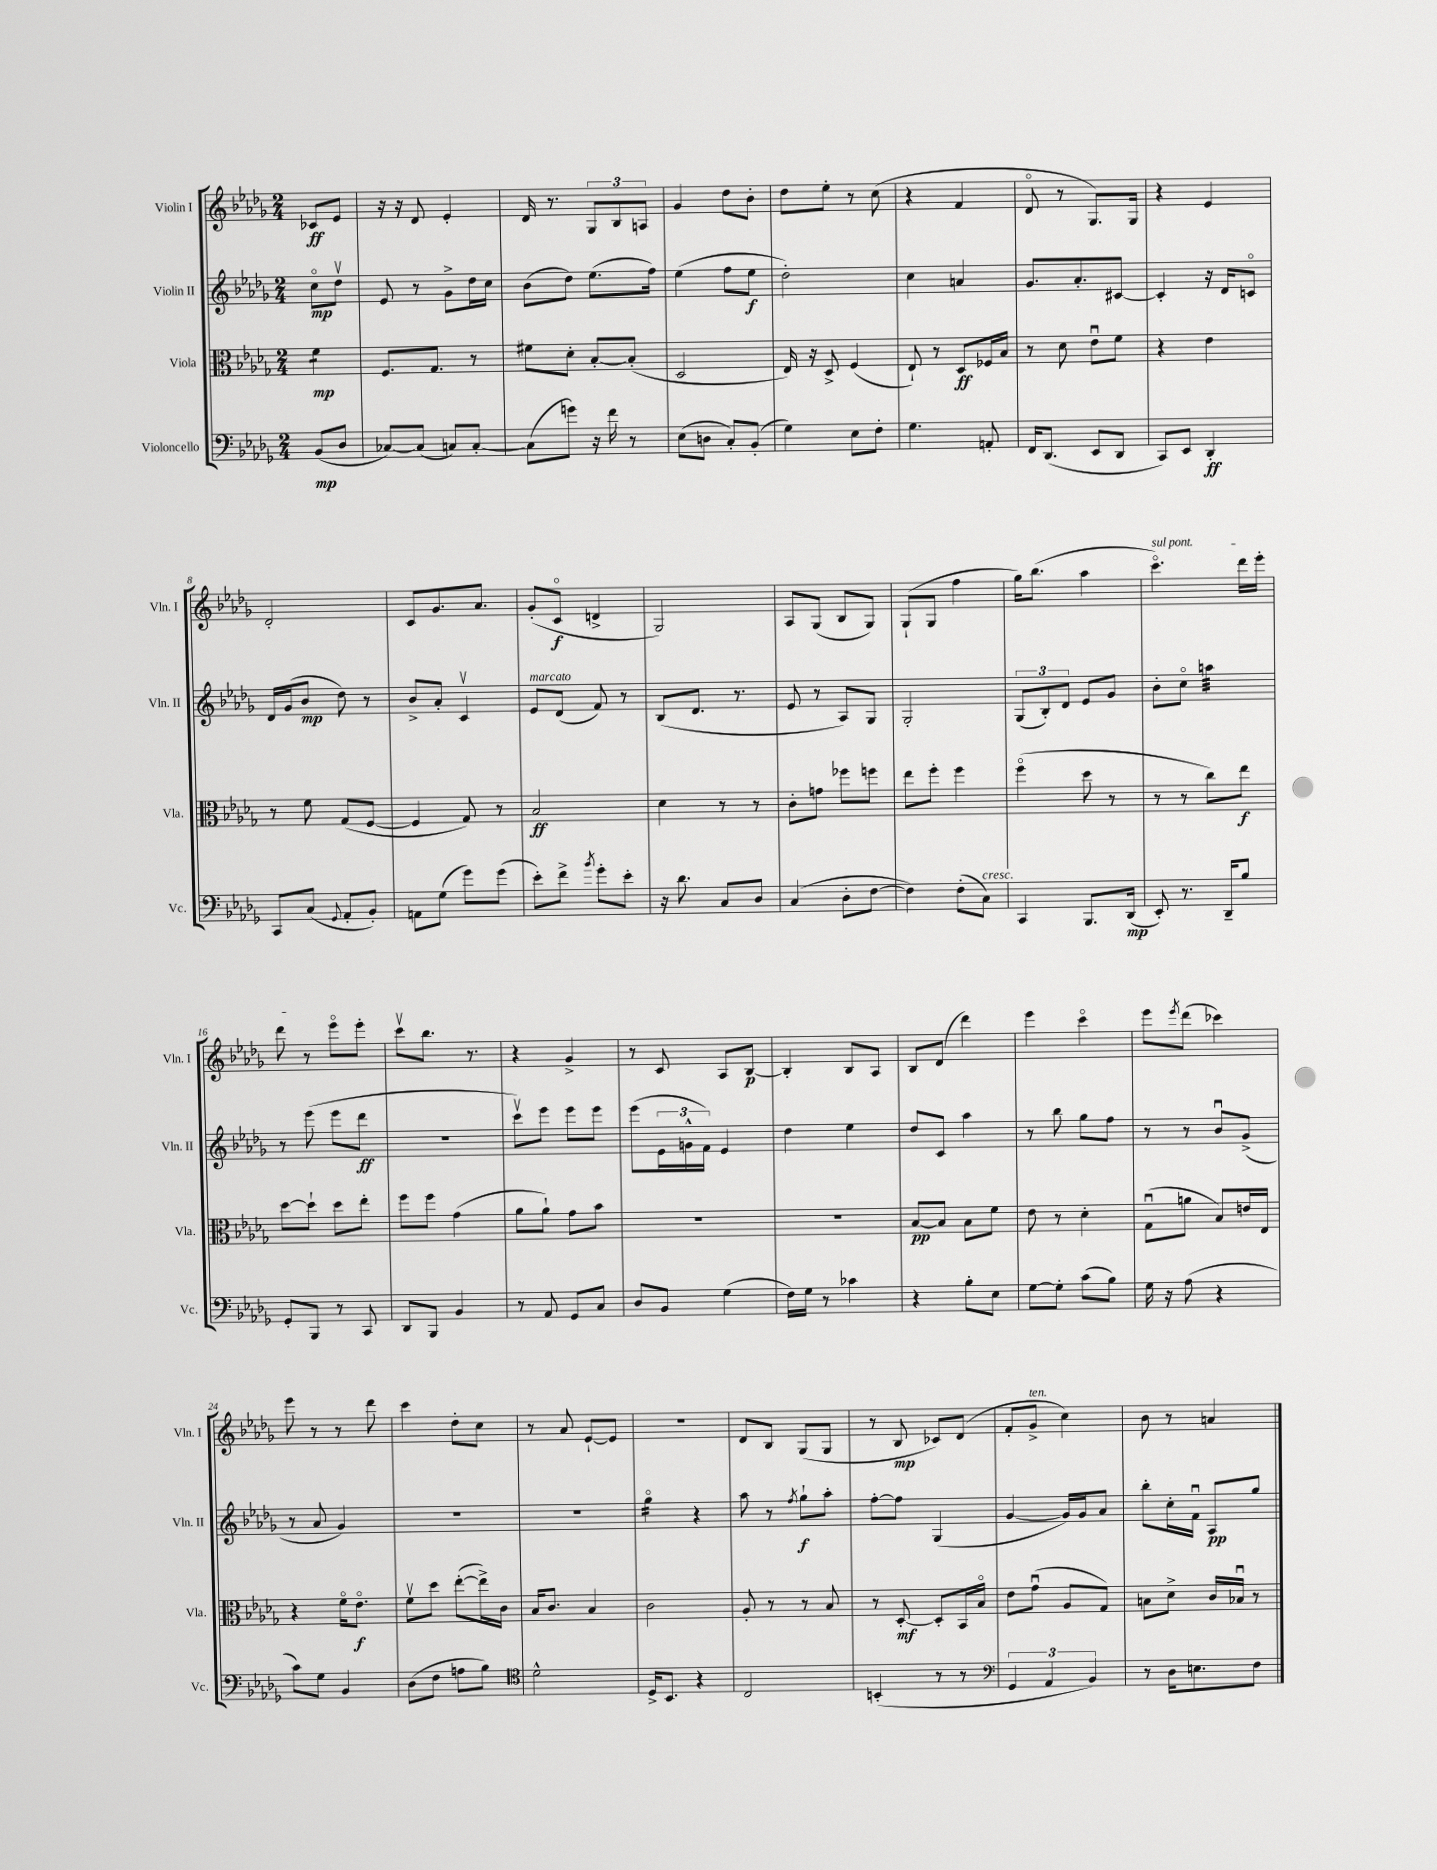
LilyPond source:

<<
\new StaffGroup <<
\new Staff = "s0" \with { instrumentName = "Violin I" shortInstrumentName = "Vln. I" } {
    \clef treble \key des \major \numericTimeSignature \time 2/4 \partial 4
    ces'8\ff ees'8 |
    r16 r16 des'8 ees'4-. |
    des'16 r8. \tuplet 3/2 { ges8 bes8 a8 } |
    ges'4 des''8 bes'8-. |
    des''8 ees''8-. r8 c''8( |
    r4 f'4 |
    des'8\flageolet r8 ges8.) ges16 |
    r4 ees'4 |
    des'2-. |
    c'8 ges'8. aes'8. |
    ges'8-.( c'8\flageolet\f d'4-> |
    ges2) |
    aes8 ges8( bes8 ges8) |
    ges8-!( ges8 f''4 |
    ges''16) bes''8.( aes''4 |
    \once \override TextSpanner.bound-details.left.text = \markup { \italic "sul pont." } c'''4.\flageolet\startTextSpan) des'''16 ees'''16-. |
    des'''8\stopTextSpan r8 ees'''8\flageolet ees'''8-. |
    c'''8\upbow bes''8. r8. |
    r4 ges'4-> |
    r8 c'8 aes8 bes8~\p |
    bes4-. bes8 aes8 |
    bes8 des'8( des'''4) |
    ees'''4 c'''4\flageolet |
    ees'''8 \acciaccatura { ees'''8 } des'''8( ces'''4) |
    ees'''8 r8 r8 des'''8 |
    c'''4 des''8-. c''8 |
    r8 aes'8 ees'8~-! ees'8 |
    R2 |
    des'8 bes8 ges8( ges8 |
    r8 bes8\mp ces'8) des'8( |
    f'8-. ges'8->^\markup { \italic "ten." } c''4) |
    bes'8 r8 a'4 \bar "|." |
}
\new Staff = "s1" \with { instrumentName = "Violin II" shortInstrumentName = "Vln. II" } {
    \clef treble \key des \major \numericTimeSignature \time 2/4 \partial 4
    c''8\flageolet\mp des''8\upbow |
    ees'8 r8 ges'8-> des''16 c''16 |
    bes'8( des''8) ees''8.( f''16) |
    ees''4( f''8 ees''8\f |
    des''2-.) |
    c''4 a'4 |
    ges'8. aes'8.-. cis'8~ |
    cis'4-. r16 des'16 c'8\flageolet |
    des'16 ges'16( bes'8\mp des''8) r8 |
    bes'8-> aes'8-. c'4\upbow |
    ees'8^\markup { \italic "marcato" } des'8( f'8) r8 |
    bes8( des'8. r8. |
    ees'8 r8 aes8) ges8 |
    ges2-. |
    \tuplet 3/2 { ges8( bes8-.) des'8 } ees'8 ges'8 |
    bes'8-. c''8\flageolet a''4:32 |
    r8 ees'''8( ees'''8 des'''8\ff |
    R2 |
    c'''8\upbow) ees'''8 ees'''8 ees'''8 |
    ees'''8( \tuplet 3/2 { ees'16 g'16-^ f'16) } ees'4 |
    des''4 ees''4 |
    des''8 c'8 aes''4 |
    r8 bes''8 ges''8 f''8 |
    r8 r8 bes'8\downbow ges'8->( |
    r8 aes'8 ges'4) |
    R2 |
    R2 |
    ges''4:16\flageolet r4 |
    aes''8 r8 \acciaccatura { f''8 } ges''8-!\f aes''8-. |
    f''8~-. f''8 ges4( |
    ges'4~ ges'16) ges'16 aes'8 |
    bes''8-. c''16-. f'16\downbow aes8\pp ges''8 \bar "|." |
}
\new Staff = "s2" \with { instrumentName = "Viola" shortInstrumentName = "Vla." } {
    \clef alto \key des \major \numericTimeSignature \time 2/4 \partial 4
    f'4:8\mp |
    f8. ges8. r8 |
    fis'8 des'8-. bes8~-. bes8-.( |
    des2 |
    ees16) r16 des8-> f4( |
    ees8-!) r8 des8\ff fes16 bes16 |
    r8 des'8 ees'8\downbow f'8 |
    r4 ees'4 |
    r8 f'8 ges8( f8~ |
    f4 ges8) r8 |
    bes2\ff |
    des'4 r8 r8 |
    c'8-. g'8 fes''8 f''8 |
    ees''8 f''8-. f''4 |
    f''4\flageolet( des''8 r8 |
    r8 r8 c''8) ees''8\f |
    des''8~ des''8-! des''8 ees''8-. |
    f''8 f''8 ges'4( |
    aes'8 aes'8-!) ges'8 bes'8 |
    R2 |
    R2 |
    bes8~\pp bes8 bes8 f'8 |
    ees'8 r8 des'4-. |
    ges8\downbow( a'8 bes8) e'16 ees16 |
    r4 f'16\flageolet ees'8.\flageolet\f |
    f'8\upbow des''8 ees''8~-.( ees''16->) c'16 |
    bes16 c'8. bes4 |
    c'2 |
    aes8-. r8 r8 bes8 |
    r8 des8~-.\mf des8-. bes,16 bes16\flageolet |
    ees'8 ges'8\downbow( aes8 ges8) |
    b8 des'8-> c'16 bes16\downbow r8 \bar "|." |
}
\new Staff = "s3" \with { instrumentName = "Violoncello" shortInstrumentName = "Vc." } {
    \clef bass \key des \major \numericTimeSignature \time 2/4 \partial 4
    bes,8\mp( des8 |
    ces8~) ces8( c8) c8~-. |
    c8( g'8) r16 f'16 r8 |
    ees8( d8 c8-.) bes,8-.( |
    ges4) ees8 f8-. |
    ges4. a,8-. |
    f,16 des,8.( ees,8 des,8 |
    c,8) ees,8 des,4-.\ff |
    c,8 c8( \appoggiatura { ges,8 } aes,8-. bes,8-.) |
    a,8 ges8( ges'8) ges'8( |
    ees'8-.) f'8-> \acciaccatura { bes'8 } ges'8-. ees'8-. |
    r16 des'8. c8 des8 |
    c4( des8-. f8~ |
    f4) f8-.( c8^\markup { \italic "cresc." }) |
    c,4 bes,,8. des,16\mp( |
    ees,8-.) r8. des,16-- bes8 |
    ges,8-. bes,,8 r8 c,8 |
    des,8 bes,,8 bes,4 |
    r8 aes,8 ges,8 c8 |
    des8 bes,8 ges4( |
    f16) ges16 r8 ces'4 |
    r4 bes8-. ees8 |
    ges8~ ges8-. c'8( bes8) |
    ges16 r16 aes8( r4 |
    c'8) ges8 bes,4 |
    des8( f8 a8 bes8) |
    \clef tenor des'2-^ |
    des16-> bes,8. r4 |
    c2 |
    b,4-.( r8 r8 |
    \clef bass \tuplet 3/2 { ges,4 aes,4 bes,4) } |
    r8 des16 e8. f8 \bar "|." |
}
>>
>>
